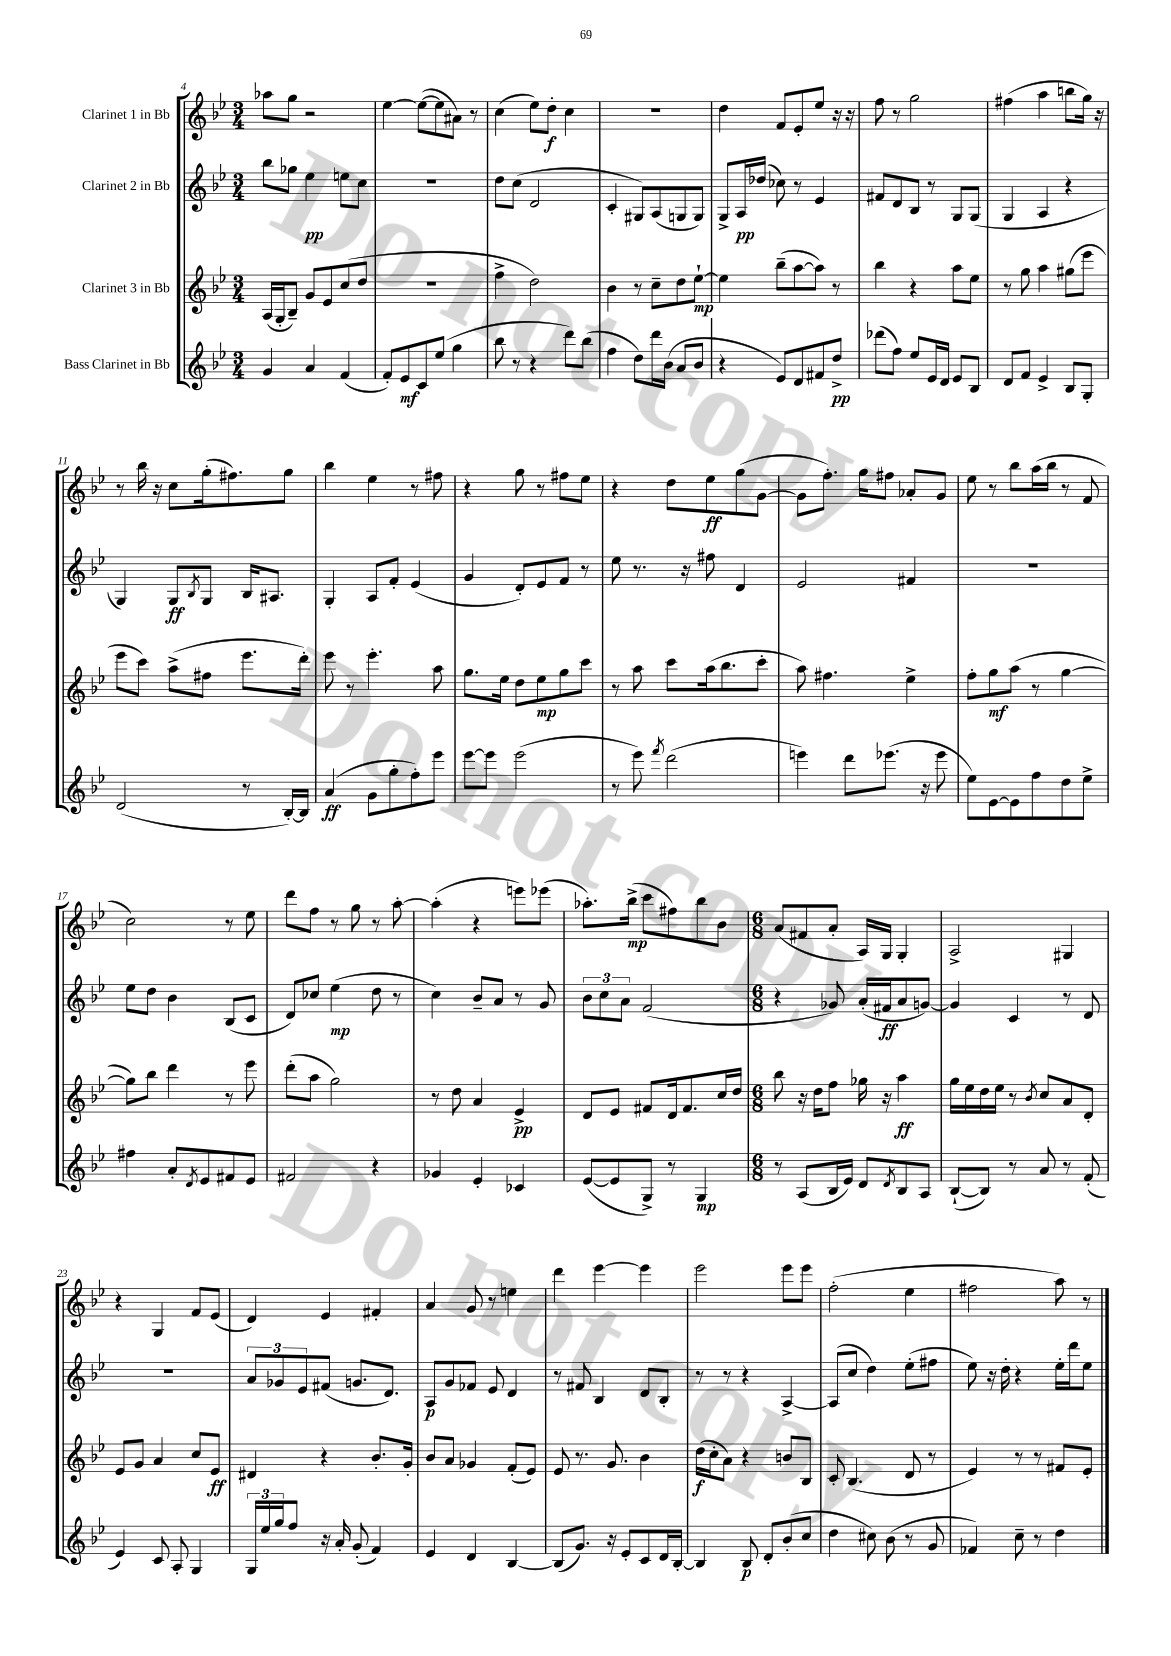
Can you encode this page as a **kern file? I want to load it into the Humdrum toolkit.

**kern	**dynam	**kern	**dynam	**kern	**dynam	**kern	**dynam
*part4	*part4	*part3	*part3	*part2	*part2	*part1	*part1
*staff4	*staff4	*staff3	*staff3	*staff2	*staff2	*staff1	*staff1
*I"Bass Clarinet in Bb	*	*I"Clarinet 3 in Bb	*	*I"Clarinet 2 in Bb	*	*I"Clarinet 1 in Bb	*
*clefG2	*	*clefG2	*	*clefG2	*	*clefG2	*
*k[b-e-]	*	*k[b-e-]	*	*k[b-e-]	*	*k[b-e-]	*
*M3/4	*	*M3/4	*	*M3/4	*	*M3/4	*
=4	=4	=4	=4	=4	=4	=4	=4
4g/	.	(16A/LL	.	8bb-\L	.	8aa-X\L	.
.	.	16G'/J	.	.	.	.	.
.	.	8B-~/J)	.	8gg-X\J	.	8gg\J	.
4a/	.	8g/L	.	4ee-\	pp	2r	.
.	.	8e-/	.	.	.	.	.
(4f/	.	(8cc/	.	8een\L	.	.	.
.	.	8dd/J	.	8cc\J	.	.	.
=5	=5	=5	=5	=5	=5	=5	=5
8f'/L)	.	2.r	.	2.r	.	[4ee-\	.
8e-/	mf	.	.	.	.	.	.
8c/	.	.	.	.	.	(8ee-\L_	.
(8ee-/J	.	.	.	.	.	8ee-\]	.
4gg\	.	.	.	.	.	8a#X\J)	.
.	.	.	.	.	.	8r	.
=6	=6	=6	=6	=6	=6	=6	=6
8bb-\	.	4ff^\	.	8dd\L	.	(4cc\	.
8r	.	.	.	(8cc\J	.	.	.
4r	.	2dd\)	.	2d/	.	8ee-\L)	.
.	.	.	.	.	.	8dd'\J	f
8ddd\L)	.	.	.	.	.	4cc\	.
(8bb-\J	.	.	.	.	.	.	.
=7	=7	=7	=7	=7	=7	=7	=7
4ff\	.	4b-\	.	4c'/	.	2.r	.
8dd\L)	.	8r	.	8G#X/L)	.	.	.
16ddd\L	.	8cc~\L	.	(8A/	.	.	.
(16b-\JJ	.	.	.	.	.	.	.
8a/L	.	8dd\	.	8Gn/	.	.	.
8b-/J	.	[8ee-`\J	mp	8G/J)	.	.	.
=8	=8	=8	=8	=8	=8	=8	=8
4r	.	4ee-\]	.	8G^/L	.	4dd\	.
.	.	.	.	16A/L	pp	.	.
.	.	.	.	(16dd-X/JJ	.	.	.
8e-/L)	.	(8bb-~\L	.	8cc-X\)	.	8f/L	.
8d/	.	[8aa\	.	8r	.	8e-'/	.
8f#X/	.	8aa\J])	.	4e-/	.	8ee-/J	.
8dd^/J	pp	8r	.	.	.	16r	.
.	.	.	.	.	.	16r	.
=9	=9	=9	=9	=9	=9	=9	=9
(8ddd-X\L	.	4bb-\	.	8f#X/L	.	8ff\	.
8ff\J)	.	.	.	8d/	.	8r	.
8ee-/L	.	4r	.	8B-/J	.	2gg\	.
16e-/L	.	.	.	8r	.	.	.
16d/JJ	.	.	.	.	.	.	.
8e-/L	.	8aa\L	.	8G/L	.	.	.
8B-/J	.	8ee-\J	.	(8G/J	.	.	.
=10	=10	=10	=10	=10	=10	=10	=10
8d/L	.	8r	.	4G/	.	(4ff#X\	.
8f/J	.	8gg\	.	.	.	.	.
4e-^/	.	4aa\	.	4A/	.	4aa\	.
8B-/L	.	(8gg#X\L	.	4r	.	8bbn\L	.
8G'/J	.	8eee-\J	.	.	.	16gg\Jk)	.
.	.	.	.	.	.	16r	.
!!LO:LB:g=z
=11	=11	=11	=11	=11	=11	=11	=11
(2d/	.	8eee-\L	.	4G/)	.	8r	.
.	.	8ccc\J)	.	.	.	16bb-\	.
.	.	.	.	.	.	16r	.
.	.	(8aa^\L	.	8G/L	ff	8cc\L	.
.	.	.	.	8qB-/	.	.	.
.	.	8ff#X\J	.	8G/J	.	(16gg'\k	.
.	.	.	.	.	.	8.ff#X\)	.
8r	.	8.eee-\L	.	16B-/KL	.	.	.
.	.	.	.	8.A#X/J	.	.	.
[16B-'/LL)	.	.	.	.	.	8gg\J	.
16B-/JJ]	.	16ddd'\Jk)	.	.	.	.	.
=12	=12	=12	=12	=12	=12	=12	=12
(4a/	ff	8eee-\	.	4G'/	.	4bb-\	.
.	.	8r	.	.	.	.	.
8g\L	.	4.eee-'\	.	8A/L	.	4ee-\	.
8gg'\	.	.	.	8f'/J	.	.	.
8ff'\)	.	.	.	(4e-/	.	8r	.
8eee-\J	.	8aa\	.	.	.	8ff#X\	.
=13	=13	=13	=13	=13	=13	=13	=13
[8eee-\L	.	8.gg\L	.	4g/	.	4r	.
8eee-\J]	.	.	.	.	.	.	.
.	.	16ee-\Jk	.	.	.	.	.
(2eee-\	.	8dd\L	.	8d'/L)	.	8gg\	.
.	.	8ee-\	mp	8e-/	.	8r	.
.	.	8gg\	.	8f/J	.	8ff#X\L	.
.	.	8ccc\J	.	8r	.	8ee-\J	.
=14	=14	=14	=14	=14	=14	=14	=14
8r	.	8r	.	8ee-\	.	4r	.
8eee-\)	.	8aa\	.	8.r	.	.	.
8qfff/	.	.	.	.	.	.	.
(2ddd\	.	8ccc\L	.	.	.	8dd\L	.
.	.	.	.	16r	.	.	.
.	.	(16aa\k	.	8ff#X\	.	8ee-\	ff
.	.	8.bb-\	.	.	.	.	.
.	.	.	.	4d/	.	(8gg\	.
.	.	8ccc'\J	.	.	.	[8g\J	.
=15	=15	=15	=15	=15	=15	=15	=15
4eeen\)	.	8aa\)	.	2e-/	.	8g\L]	.
.	.	4.ff#X\	.	.	.	8.ff'\J)	.
8ddd\L	.	.	.	.	.	.	.
.	.	.	.	.	.	16gg\KL	.
(8.eee-X\J	.	.	.	.	.	8ff#X\J	.
.	.	4ee-^\	.	4f#X/	.	8a-X'/L	.
16r	.	.	.	.	.	.	.
8eee-\	.	.	.	.	.	8g/J	.
=16	=16	=16	=16	=16	=16	=16	=16
8ee-\L)	.	8ff'\L	.	2.r	.	8ee-\	.
[8e-\	.	8gg\	mf	.	.	8r	.
8e-\]	.	(8aa\J	.	.	.	8bb-\L	.
8ff\	.	8r	.	.	.	(16aa\L	.
.	.	.	.	.	.	16bb-\JJ	.
8dd\	.	[4gg\	.	.	.	8r	.
8ee-^\J	.	.	.	.	.	8f/	.
!!LO:LB:g=z
=17	=17	=17	=17	=17	=17	=17	=17
4ff#X\	.	8gg\L])	.	8ee-\L	.	2cc\)	.
.	.	8bb-\J	.	8dd\J	.	.	.
8a'/L	.	4ddd\	.	4b-\	.	.	.
8qd/	.	.	.	.	.	.	.
8e-/	.	.	.	.	.	.	.
8f#X/	.	8r	.	(8B-/L	.	8r	.
8e-/J	.	8eee-\	.	8c/J	.	8ee-\	.
=18	=18	=18	=18	=18	=18	=18	=18
2f#X/	.	(8ddd'\L	.	8d/L)	.	8ddd\L	.
.	.	8aa\J	.	8cc-X/J	.	8ff\J	.
.	.	2gg\)	.	(4ee-\	mp	8r	.
.	.	.	.	.	.	8gg\	.
4r	.	.	.	8dd\	.	8r	.
.	.	.	.	8r	.	[8aa'\	.
=19	=19	=19	=19	=19	=19	=19	=19
4g-X/	.	8r	.	4cc\)	.	(4aa'\]	.
.	.	8dd\	.	.	.	.	.
4e-'/	.	4a/	.	8b-~/L	.	4r	.
.	.	.	.	8a/J	.	.	.
4c-X/	.	4e-^/	pp	8r	.	8eeen\L)	.
.	.	.	.	8g/	.	(8eee-X\J	.
=20	=20	=20	=20	=20	=20	=20	=20
([8e-/L	.	8d/L	.	12b-\L	.	8.aa-X'\L)	.
.	.	.	.	12cc\	.	.	.
8e-/]	.	8e-/J	.	.	.	.	.
.	.	.	.	12a\J	.	.	.
.	.	.	.	.	.	(16bb-^\Jk	mp
8G^/J)	.	8f#X/L	.	(2f/	.	8ccc\L	.
8r	.	16d/k	.	.	.	8ff#X\)	.
.	.	8.f#/	.	.	.	.	.
4G/	mp	.	.	.	.	8bb-\	.
.	.	16cc/L	.	.	.	8b-\J	.
.	.	16dd/JJ	.	.	.	.	.
=21	=21	=21	=21	=21	=21	=21	=21
*M6/8	*	*M6/8	*	*M6/8	*	*M6/8	*
8r	.	8bb-\	.	4r	.	(8a/L	.
(8A/L	.	16r	.	.	.	8f#X/	.
.	.	16dd\KL	.	.	.	.	.
16B-/L	.	8ff\J	.	8g-X/)	.	8a'/J	.
16e-/JJ)	.	.	.	.	.	.	.
8d/L	.	16gg-X\	.	(16a'/LL	.	16A/LL)	.
.	.	16r	.	16f#X/J	ff	16G/JJ	.
8qd/	.	.	.	.	.	.	.
8B-/	.	4aa\	ff	8a/	.	4G'/	.
8A/J	.	.	.	[8gn/J)	.	.	.
=22	=22	=22	=22	=22	=22	=22	=22
([8B-`/L	.	16gg\LL	.	4g/]	.	2A^/	.
.	.	16ee-\	.	.	.	.	.
8B-/J])	.	16dd\	.	.	.	.	.
.	.	16ee-\JJ	.	.	.	.	.
8r	.	8r	.	4c/	.	.	.
.	.	8qb-/	.	.	.	.	.
8a/	.	8cc/L	.	.	.	.	.
8r	.	8a/	.	8r	.	4G#X/	.
(8f'/	.	8d'/J	.	8d/	.	.	.
!!LO:LB:g=z
=23	=23	=23	=23	=23	=23	=23	=23
4e-/)	.	8e-/L	.	2.r	.	4r	.
.	.	8g/J	.	.	.	.	.
8c/	.	4a/	.	.	.	4G/	.
8A'/	.	.	.	.	.	.	.
4G/	.	8cc/L	.	.	.	8f/L	.
.	.	8e-/J	ff	.	.	(8e-/J	.
=24	=24	=24	=24	=24	=24	=24	=24
24G/LL	.	4d#X/	.	12a/L	.	4d/)	.
24ee-/	.	.	.	.	.	.	.
24gg/J	.	.	.	12g-X/	.	.	.
8ff/J	.	.	.	.	.	.	.
.	.	.	.	12e-/	.	.	.
16r	.	4r	.	(8f#X/J	.	4e-/	.
16a'/	.	.	.	.	.	.	.
(8g'/	.	.	.	8.gn/L	.	.	.
4f/)	.	8.b-'/L	.	.	.	4f#X'/	.
.	.	.	.	8.d/J)	.	.	.
.	.	16g'/Jk	.	.	.	.	.
=25	=25	=25	=25	=25	=25	=25	=25
4e-/	.	8b-/L	.	8A/L	p	4a/	.
.	.	8a/J	.	8g/	.	.	.
4d/	.	4g-X/	.	8f-X/J	.	8g/	.
.	.	.	.	8e-/	.	8r	.
[4B-/	.	(8f'/L	.	4d/	.	4een\	.
.	.	8e-/J)	.	.	.	.	.
=26	=26	=26	=26	=26	=26	=26	=26
(8B-/L]	.	8e-/	.	8r	.	4ddd\	.
8.g/J)	.	8.r	.	8f#X/	.	.	.
.	.	.	.	4B-/	.	[4eee-\	.
16r	.	8.g/	.	.	.	.	.
8e-'/L	.	.	.	.	.	.	.
8c/	.	4b-\	.	8d/L	.	4eee-\]	.
16d/L	.	.	.	8B-'/J	.	.	.
[16B-'/JJ	.	.	.	.	.	.	.
=27	=27	=27	=27	=27	=27	=27	=27
4B-/]	.	(16dd\LL	f	8r	.	2eee-\	.
.	.	16cc'\J	.	.	.	.	.
.	.	8a\J)	.	8r	.	.	.
8B-/	p	4r	.	4r	.	.	.
8d'/L	.	.	.	.	.	.	.
(8b-'/	.	8bn/L	.	[4A^/	.	8eee-\L	.
8cc/J	.	8B-/J	.	.	.	8eee-\J	.
=28	=28	=28	=28	=28	=28	=28	=28
4dd\	.	8c'/	.	(8A/L]	.	(2ff'\	.
.	.	(4.B-/	.	8cc/J	.	.	.
8cc#X\)	.	.	.	4dd\)	.	.	.
(8b-\	.	.	.	.	.	.	.
8r	.	8d/	.	(8ee-'\L	.	4ee-\	.
8g/	.	8r	.	8ff#X\J	.	.	.
=29	=29	=29	=29	=29	=29	=29	=29
4f-X/)	.	4e-/)	.	8ee-\)	.	2ff#X\	.
.	.	.	.	16r	.	.	.
.	.	.	.	16dd'\	.	.	.
8cc~\	.	8r	.	4r	.	.	.
8r	.	8r	.	.	.	.	.
4dd\	.	8f#X/L	.	16ee-'\LL	.	8aa\)	.
.	.	.	.	16ddd\J	.	.	.
.	.	8e-'/J	.	8ee-\J	.	8r	.
==	==	==	==	==	==	==	==
*-	*-	*-	*-	*-	*-	*-	*-
